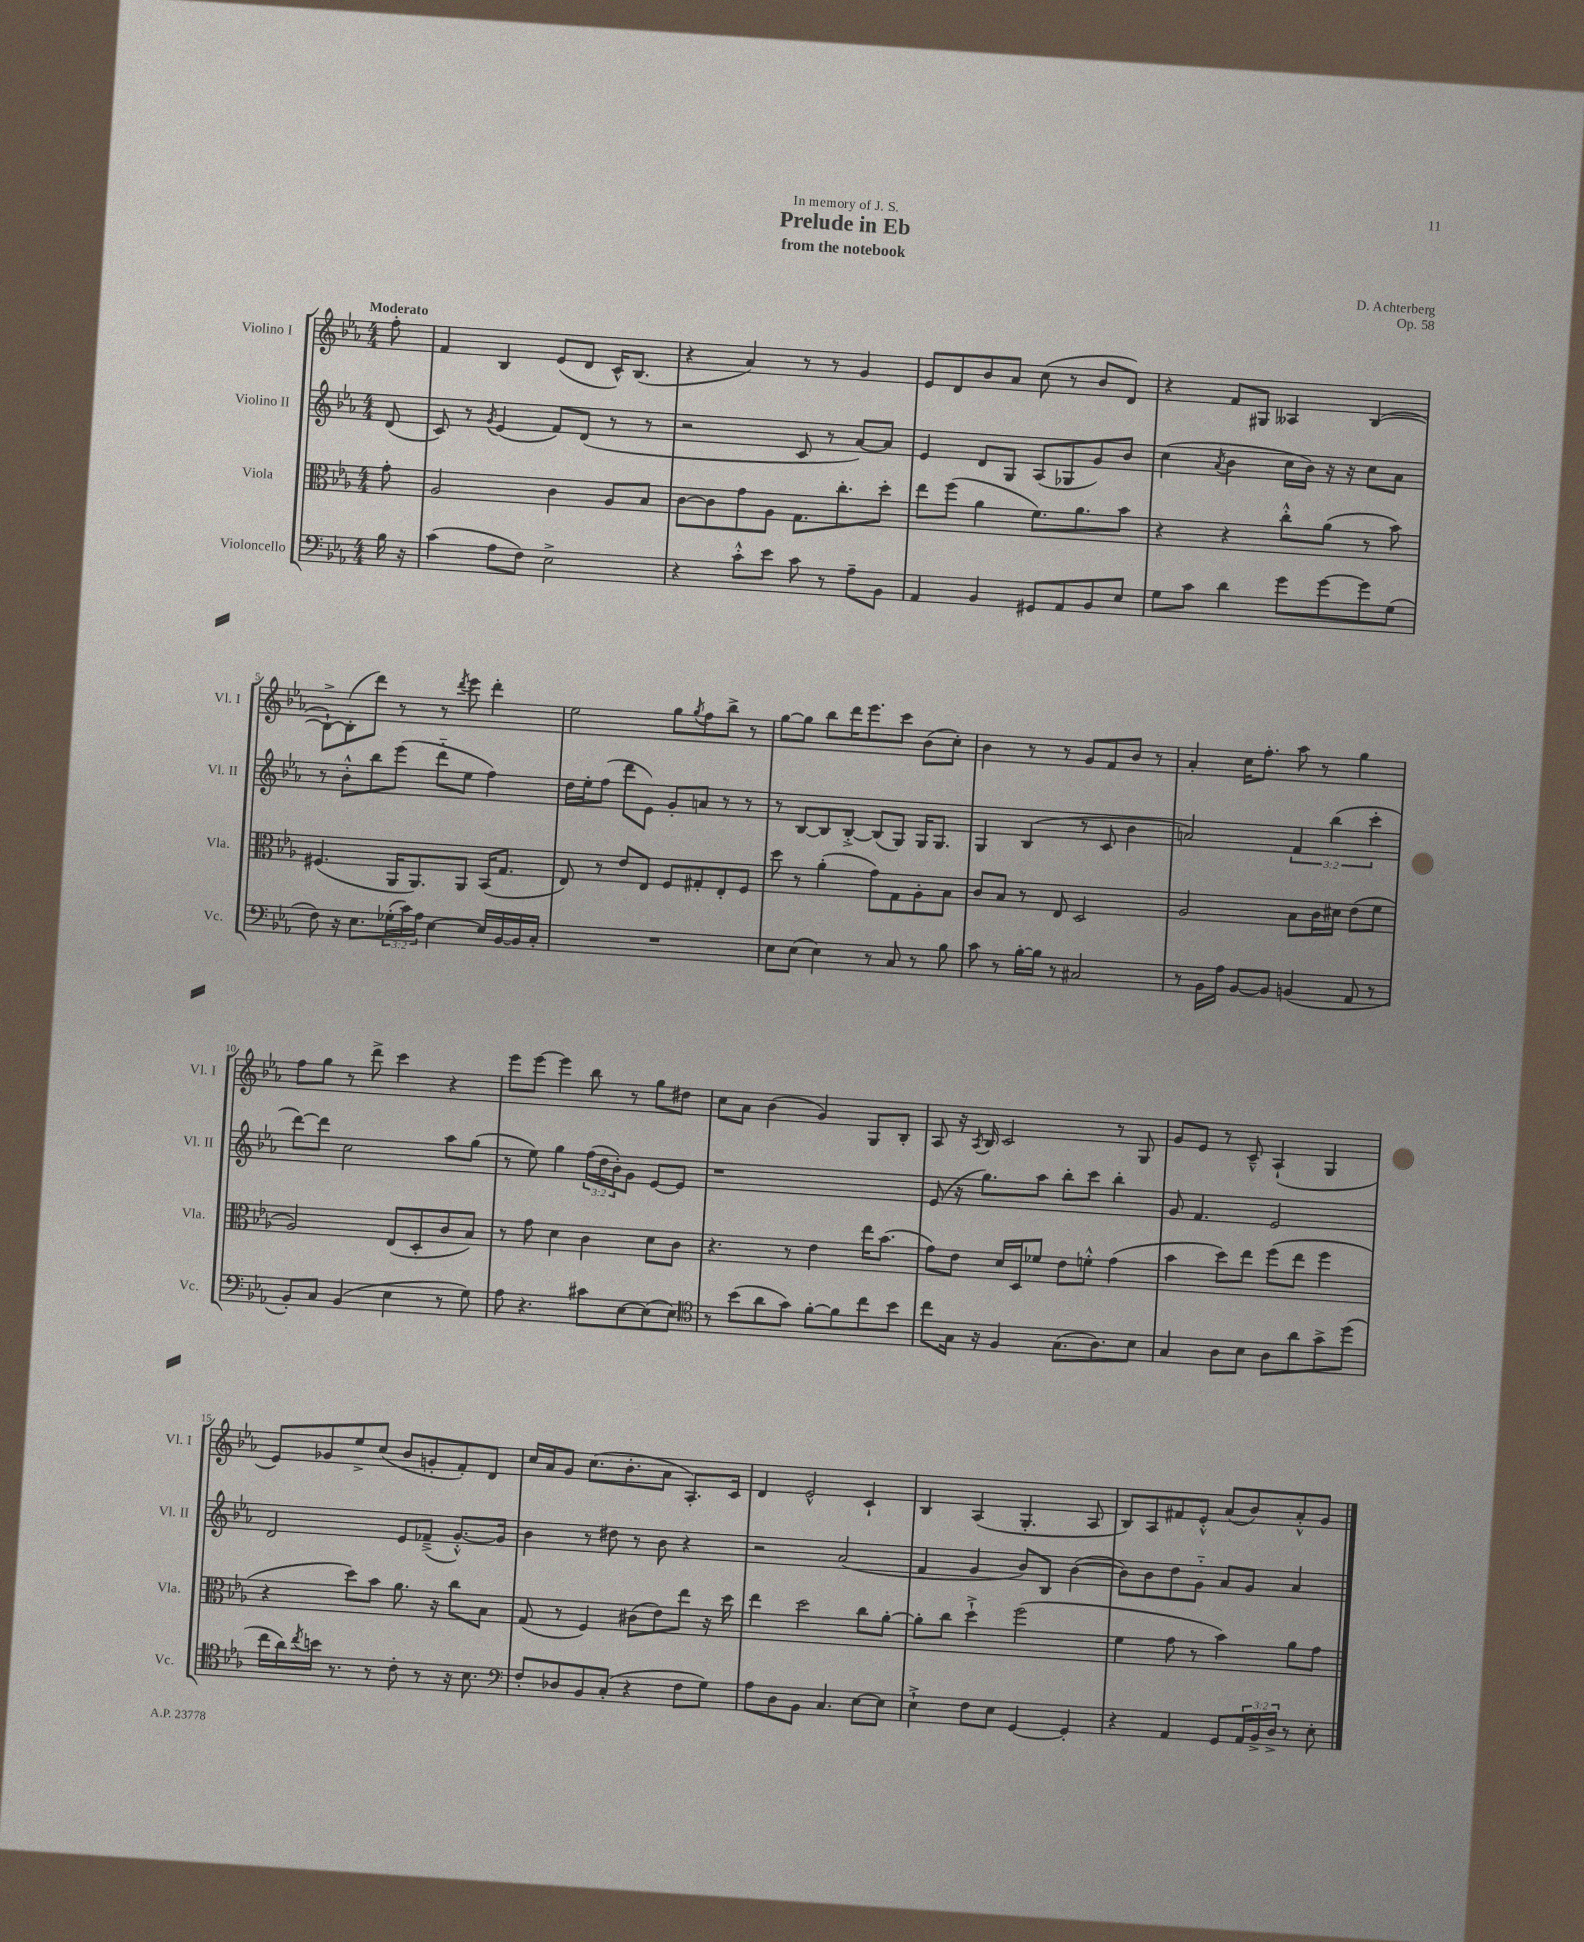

**kern	**kern	**kern	**kern
*part4	*part3	*part2	*part1
*staff4	*staff3	*staff2	*staff1
*I"Violoncello	*I"Viola	*I"Violino II	*I"Violino I
*I'Vc.	*I'Vla.	*I'Vl. II	*I'Vl. I
*clefF4	*clefC3	*clefG2	*clefG2
*k[b-e-a-]	*k[b-e-a-]	*k[b-e-a-]	*k[b-e-a-]
*M4/4	*M4/4	*M4/4	*M4/4
=	=	=	=
!	!	!	!LO:TX:a:B:t=Moderato
16B-\	8g'\	(8d/	8ff'\
16r	.	.	.
=1	=1	=1	=1
(4c\	2A-/	8c/)	4f/
.	.	8r	.
.	.	8qg/	.
8A-\L	.	(4e-/	4B-/
8F\J)	.	.	.
2E-^\	4c\	8f/L)	(8e-/L
.	.	(8d/J	8d/J
.	8A-/L	8r	16c^^/KL)
.	.	.	(8.B-/J
.	8B-/J	8r	.
=2	=2	=2	=2
4r	[8c\L	2r	4r
.	8c\]	.	.
8c'^^\L	8g\	.	4a-/)
8e-\J	8A-\J	.	.
8c\	8.G\L	8c/	8r
8r	.	8r	8r
.	8.cc'\	.	.
8A-~\L	.	[8a-/L)	4g/
8BB-\J	8dd'\J	8a-/J]	.
=3	=3	=3	=3
4AA-/	8ee-\L	4e-/	8e-/L
.	(8ff\J	.	8d/
4BB-/	4a-\	8d/L	8b-/
.	.	8G/J	8a-/J
8GG#X/L	8.f\L)	(8A-/L	(8cc\
8AA-/	.	8G-X/	8r
.	8.a-\	.	.
8BB-/	.	8g/)	8b-/L
8E-/J	8b-\J	8b-/J	8d/J)
=4	=4	=4	=4
8G\L	4r	(4cc\	4r
8c\J	.	.	.
.	.	8qa-/	.
4d\	4r	4b-\	8f/L
.	.	.	8G#X/J
8g\L	8cc'^^\L	16cc\LL	4A--X/
.	.	16b-\JJ)	.
[8g\	(8a-\J	16r	.
.	.	16r	.
8g\]	8r	8cc\L	([4B-/
(8G\J	8b-\)	8a-\J	.
!!LO:LB:g=z
=5	=5	=5	=5
8F\)	(4.F#X/	8r	8B-`^\L_)
16r	.	8b-'^^\L	(8B-'\]
8.E-\L	.	.	.
.	.	8bb-\	8ddd\J)
(24G-X'\L	16AA-/KL	(8eee-\J	8r
24c\)	.	.	.
.	8.AA-/)	.	.
24A-\JJ	.	.	.
[4E-\	.	8ddd\L	8r
.	.	.	8qddd/
.	8AA-/J	8ee-\J	8eee-\
16E-/LL]	(16BB-/KL	4ff\)	4ddd'\
[16BB-/	8.G/J	.	.
16BB-/]	.	.	.
16C'/JJ	.	.	.
=6	=6	=6	=6
1r	8E-/)	16dd\LL	2ee-\
.	.	16ee-'\J	.
.	8r	(8ff\J	.
.	8e-/L	8ddd\L	.
.	8E-/J	8e-\J)	.
.	8F/L	8g'/L	8gg\L
.	.	.	8qgg/
.	8G#X'/	8an/J	8ff\
.	8E-'/	8r	8bb-^\J
.	8F/J	8r	8r
=7	=7	=7	=7
8E-\L	8dd\	8r	[8gg\L
(8E-\J	8r	[8B-/L	8gg\J]
4E-\)	(4a-'\	8B-/]	8bb-\L
.	.	[8B-'^/J	16ddd\K
.	.	.	8.eee-\
8r	8g\L)	(8B-/L]	.
8C/	8G\	8G/J)	8ccc\J
8r	8A-'\	16G/KL	(8b-\L
.	.	8.G/J	.
8B-\	8B-\J	.	8cc'\J)
=8	=8	=8	=8
8c\	8c/L	4G/	4b-\
8r	8B-/J	.	.
[16B-'\LL	8r	(4B-/	8r
16B-\JJ]	.	.	.
8r	8E-/	.	8r
2C#X/	2D/	8r	8g/L
.	.	8c/	8f/
.	.	4b-\	8b-/J
.	.	.	8r
=9	=9	=9	=9
8r	2A-/	2an/)	4a-'/
16BB-\LL	.	.	.
16A-\JJ	.	.	.
[8BB-/L	.	.	16cc\KL
.	.	.	8.ff'\J
8BB-/J]	.	.	.
(4BBn/	8B-\L	6f/	8aa-\
.	16c\L	.	8r
.	.	(6bb-\	.
.	16d#X\JJ	.	.
8AA-/	(8e-\L	.	4gg\
.	.	6ccc'\	.
8r	8f\J	.	.
!!LO:LB:g=z
=10	=10	=10	=10
8BB-'/L)	2A-/)	[8ddd\L)	8ff\L
8C/J	.	8ddd\J]	8gg\J
(4BB-/	.	2cc\	8r
.	.	.	8ddd^\
4E-\	(8E-/L	.	4ccc\
.	8D'/	.	.
8r	8c/	8aa-\L	4r
8G\)	8B-/J)	(8gg\J	.
=11	=11	=11	=11
8A-\	8r	8r	8eee-\L
4.r	8g\	8ee-\)	[8eee-\J
.	4d\	4gg\	4eee-\]
8c#X\L	4c\	(24ff\LL	8bb-\
.	.	24dd\	.
.	.	24b-'\J)	.
[8E-\	.	8g\J	8r
(8E-\]	8d\L	[8e-/L	8gg\L
8E-\J)	8c\J	8e-/J]	8dd#X\J
=12	=12	=12	=12
*clefC4	*	*	*
8r	4.r	1r	8cc\L
(8b-\L	.	.	8a-\J
8a-\	.	.	(4b-\
8g\J)	8r	.	.
[8f'\L	4e-\	.	4g/)
8f\]	.	.	.
8cc\	16ee-\KL	.	8G/L
.	(8.b-\J	.	.
8b-\J	.	.	8B-'/J
=13	=13	=13	=13
8cc\L	8g\L)	(8e-/	8A-/
16G\Jk	8e-\J	16r	16r
.	.	.	8qA-/
16r	.	8.gg\L)	16B-/
4F/	16d/LL	.	2c/
.	16D/J	.	.
.	8f-X/J	8aa-\J	.
(8.G\L	8e-\L	8bb-'\L	.
.	8fn'^^\J	8ccc\J	.
8.A-\)	.	.	.
.	(4g\	4bb-'\	8r
8B-\J	.	.	8G/
=14	=14	=14	=14
4G/	4b-\	8g/	8g/L
.	.	4.f/	8e-/J
8A-\L	8dd\L)	.	8r
8B-\J	8ee-\J	.	8c~^^/
8A-\L	(8ff\L	2e-/	(4A-`/
8a-\	8ee-\J	.	.
8g^\	4ff\	.	4G/
(8dd\J	.	.	.
!!LO:LB:g=z
=15	=15	=15	=15
16cc\LL	4r	2d/	8e-/L)
16a-\)	.	.	.
8qcc/	.	.	.
16bn\JJ	.	.	8g-X/
8.r	.	.	.
.	8dd\L)	.	8ee-^/
8r	8b-\J	.	(8cc/J
8c'\	8.a-\	8e-/L	8b-/L
8r	.	(8f-X~^/J	8gn'/
.	16r	.	.
16r	8cc\L	[8.g'^^/L)	8f'/)
8.B-\	.	.	.
.	8B-\J	.	8d/J
.	.	16g/Jk]	.
=16	=16	=16	=16
*clefF4	*	*	*
8F'/L	(8G/	4b-\	16cc/LL
.	.	.	16a-/J
8D-X/	8r	.	8g/J
8BB-/	4F/)	8r	(8.cc\L
(8C'/J	.	8dd#X\	.
.	.	.	8.b-'\
4r	(8c#X\L	8r	.
.	8e-\)	8b-\	8a-\J
8F\L	8ee-\J	4r	8.A-'/L)
8G\J)	16r	.	.
.	16dd\	.	16c/Jk
=17	=17	=17	=17
8A-\L	4ee-\	2r	4d/
8D\	.	.	.
8BB-\J	2dd\	.	2e-^^/
4.C/	.	.	.
.	.	(2a-/	.
[8E-\L	8cc\L	.	4c`/
8E-\J]	[8a-'\J	.	.
=18	=18	=18	=18
4E-`^\	8a-'\L]	4f/	4B-/
.	8cc\J	.	.
8F\L	4dd`^\	4g/	(4A-/
8E-\J	.	.	.
[4GG/	(2ff\	8b-/L)	4.G'/
.	.	8B-/J	.
4GG'/]	.	([4b-\	.
.	.	.	8A-/
=19	=19	=19	=19
4r	4f\	8b-\L])	8B-/L)
.	.	8b-\	8A-/
4AA-/	8g\	8dd\	8f#X/
.	8r	8g\J	8e-'^^/J
8GG/L	4b-\)	8a-/L	(8a-/L
24AA-/L	.	8g/J	8b-/)
24BB-^/	.	.	.
24D^/JJ	.	.	.
8r	8a-\L	4a-/	8a-'^^/
8E-'\	8g\J	.	8g/J
==	==	==	==
*-	*-	*-	*-
